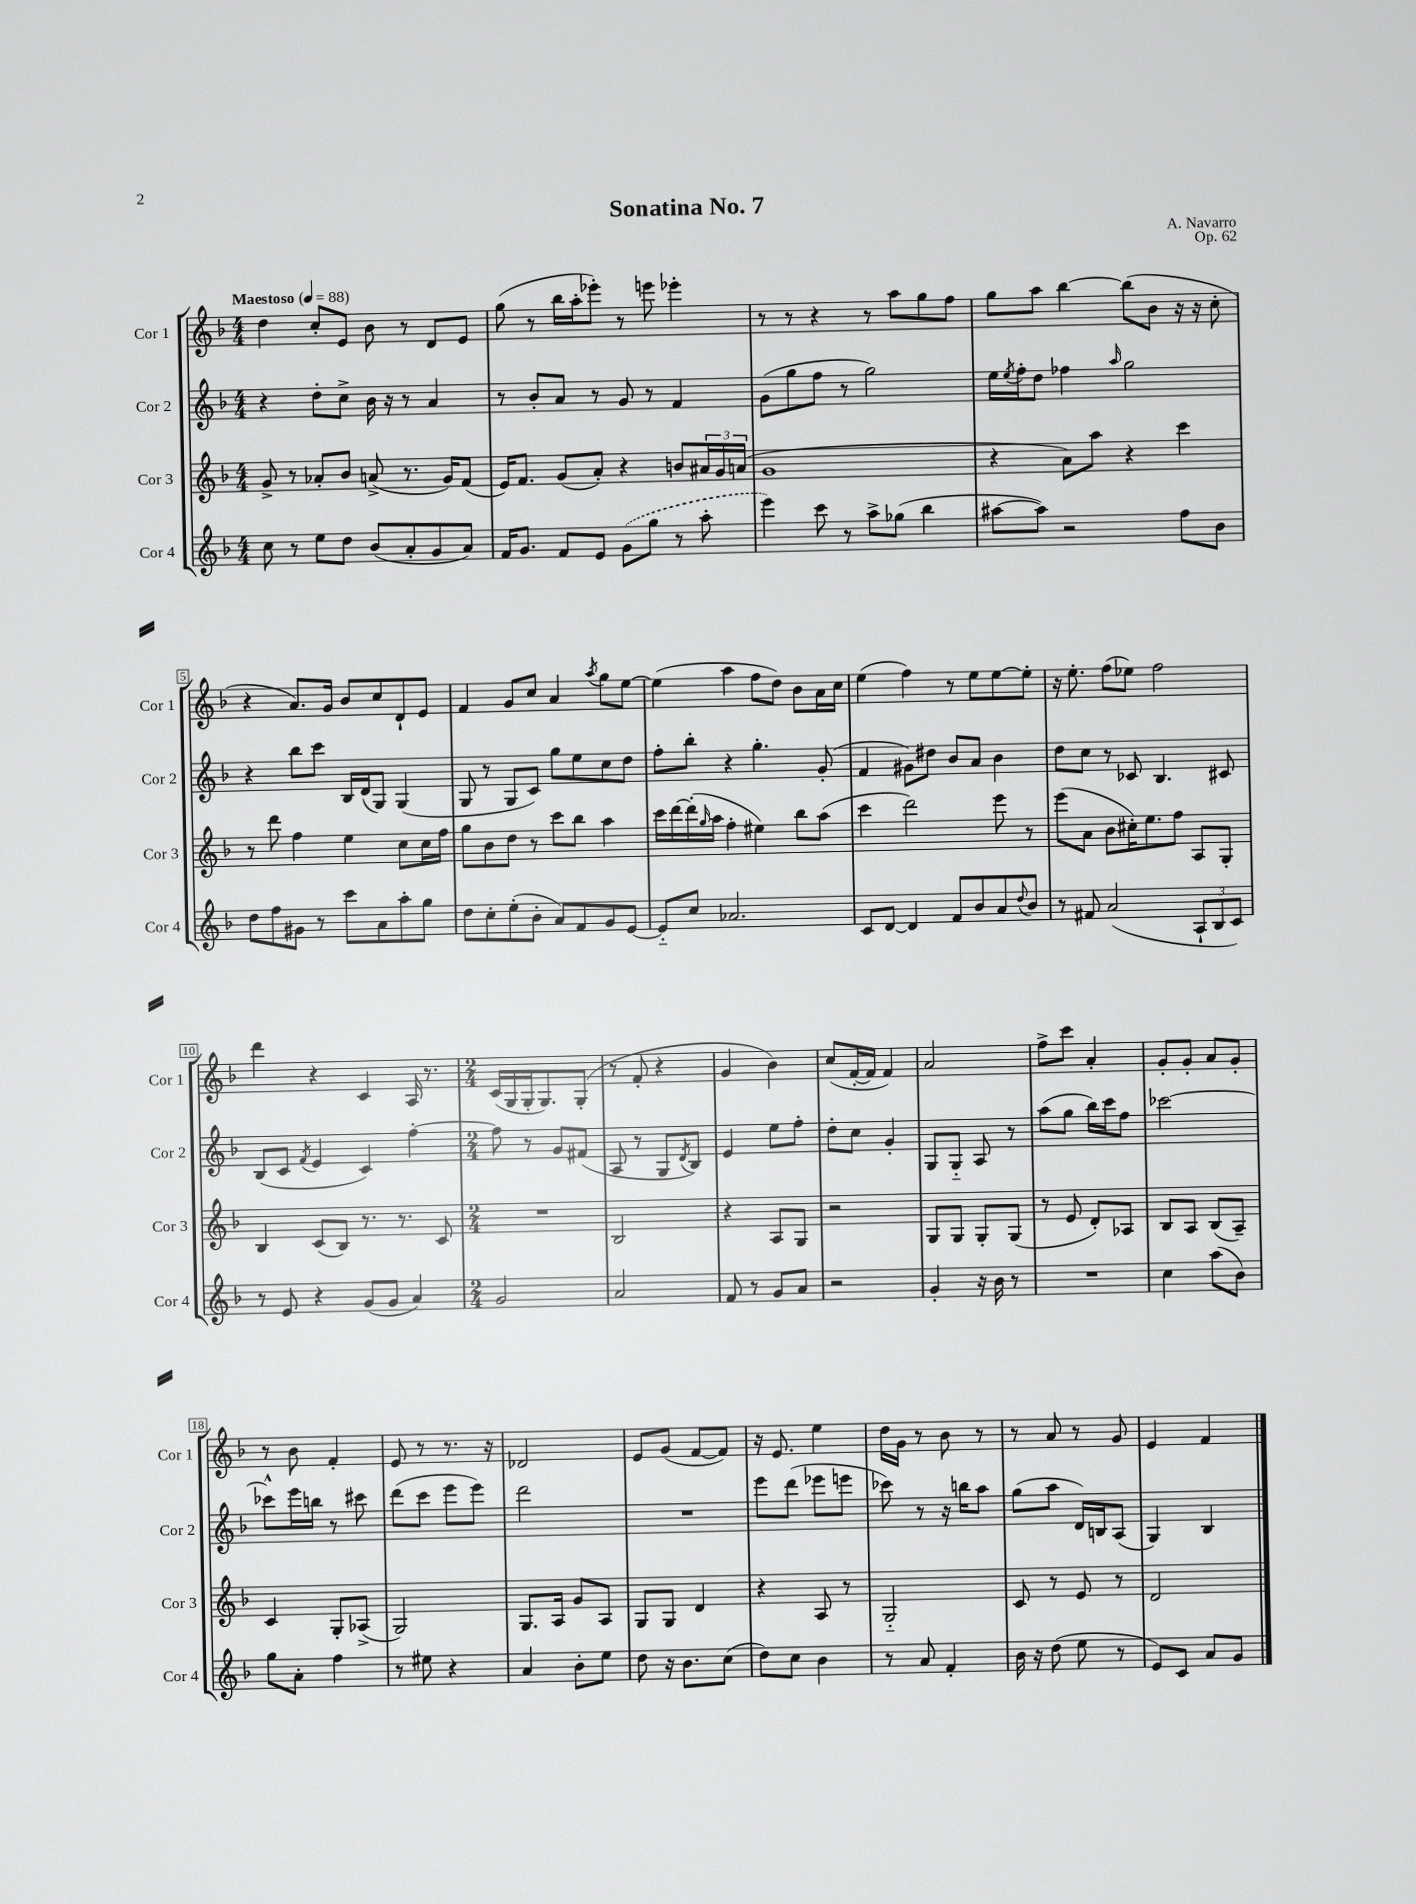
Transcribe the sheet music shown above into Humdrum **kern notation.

**kern	**kern	**kern	**kern
*staff4	*staff3	*staff2	*staff1
*clefG2	*clefG2	*clefG2	*clefG2
*k[b-]	*k[b-]	*k[b-]	*k[b-]
*M4/4	*M4/4	*M4/4	*M4/4
*MM88	*MM88	*MM88	*MM88
8cc\	8g^/	4r	4dd\
8r	8r	.	.
8ee\L	8a-'/L	8dd'\L	8cc'/L
8dd\J	8b-/J	8cc^\J	8e/J
(8b-/L	(8a^/	16b-\	8b-\
.	.	16r	.
8a'/	8.r	8r	8r
8g/	.	4a/	8d/L
.	16g/LK)	.	.
8a/J)	(8f/J	.	8e/J
=	=	=	=
16f/LK	16e/LK)	8r	(8gg\
8.g/J	8.f/J	.	.
.	.	8b-'/L	8r
8f/L	(8g/L	8a/J	16bb-\LL
.	.	.	16aa'\J
8e/J	8a'/J)	8r	8eee-'\J)
(8g\L	4r	8g/	8r
8gg\J	.	8r	8eee\
8r	8b/L	4f/	4eee-'\
8aa'\	24a#/L	.	.
.	24g/	.	.
.	(24a/JJ	.	.
=	=	=	=
4eee\)	1g	(8g\L	8r
.	.	8gg\	8r
8ccc\	.	8ff\J	4r
8r	.	8r	.
8aa^\L	.	2gg\)	8r
(8gg-\J	.	.	8aa\L
4bb-\	.	.	8gg\
.	.	.	8ff\J
=	=	=	=
[8aa#\L	4r	16ee\LL	8gg\L
.	.	8qee/	.
.	.	16ff'\J	.
8aa#\]J)	.	8dd\J	8aa\J
2r	8a\L)	4ff-\	[4bb-\
.	8aa\J	.	.
.	.	16qqaa/	.
.	4r	2gg\	(8bb-\]L
.	.	.	8b-\J
8ff\L	4ccc\	.	16r
.	.	.	16r
8b-\J	.	.	8cc'\
=	=	=	=
8dd\L	8r	4r	4r
8ff\	8ddd\	.	.
8g#\J	4ff\	8bb-\L	8.a/L)
8r	.	8ccc\J	.
.	.	.	16g/Jk
8ccc\L	4ee\	16B-/LL	8b-/L
.	.	(16d/J	.
8a\	.	8G/J)	8cc/
8aa'\	8cc\L	(4G/	8d`/
8gg\J	16cc\L	.	8e/J
.	16ff\JJ	.	.
=	=	=	=
8dd\L	8gg\L	8G/	4f/
8cc'\	8b-\	8r	.
(8ee'\	8dd\J	8G/L	8g/L
8b-'\J	8r	8c/J)	8cc/J
8a/L)	8ccc\L	8gg\L	4a/
8f/	8bb-\J	8ee\	.
.	.	.	8qaa/
8g/	4aa\	8cc\	8gg\L
[8e/J	.	8dd\J	[8ee\J
=	=	=	=
8e'~/]L	16ccc\LL	8ff'\L	(4ee\]
.	[16ddd\	.	.
8cc/J	(16ddd'\]	8bb-'\J	.
.	16qqgg/	.	.
.	16aa\JJ	.	.
2.a-/	4ff'\	4r	4aa\
.	4ee#\)	4.gg'\	8ff\L
.	.	.	8dd\J)
.	8bb-\L	.	8b-\L
.	(8aa\J	(8g'/	16a\L
.	.	.	16cc\JJ
=	=	=	=
8c/L	4ccc\	4f/	(4ee\
[8d/J	.	.	.
4d/]	2ddd\)	8g#\L)	4ff\)
.	.	8dd#\J	.
8f/L	.	8b-/L	8r
8b-/	.	8a/J	8ee\L
8a/	8eee\	4b-\	[8ee\
8qqdd/	.	.	.
8b-/J	8r	.	8ee'\]J
=	=	=	=
8r	(8eee\L	8dd\L	16r
.	.	.	8.ee'\
8f#/	8a\J	8cc\J	.
(2a/	8b-\L	8r	(8ff\L
.	16cc#'\K)	8c-/	8ee-\J)
.	8.ee\	.	.
.	.	4.B-/	2ff\
.	8ff\J	.	.
12A`/L	8A/L	.	.
12B-/	.	.	.
.	8G'/J	8c#/	.
12c/J)	.	.	.
=	=	=	=
8r	4B-/	(8B-/L	4ddd\
8e/	.	8c/J	.
.	.	8qf/	.
4r	(8c/L	4e/	4r
.	8B-/J)	.	.
(8g/L	8.r	4c/)	4c/
8g/J	.	.	.
.	8.r	.	.
4a/)	.	[4ff'\	16A/
.	.	.	8.r
.	8c/	.	.
=	=	=	=
*M2/4	*M2/4	*M2/4	*M2/4
2g/	2r	8ff\]	(16c/LL
.	.	.	16G/
.	.	8r	16G'/J
.	.	.	8.G/)
.	.	8g/L	.
.	.	(8f#/J	(8G'/J
=	=	=	=
2a/	2B-/	8A/	8r
.	.	8r	8f'/
.	.	8G/L	4r
.	.	8qd/	.
.	.	8B-/J)	.
=	=	=	=
8f/	4r	4e/	4g/
8r	.	.	.
8g/L	8A/L	8ee\L	4b-\)
8a/J	8G/J	8ff'\J	.
=	=	=	=
2r	2r	8dd'\L	(8cc/L
.	.	8cc\J	[16f'/L
.	.	.	16f/]JJ
.	.	4g'/	4f/)
=	=	=	=
4g'/	8G/L	8G/L	2a/
.	8G/J	8G'~/J	.
16r	8G'/L	8A/	.
16b-\	.	.	.
8r	(8G/J	8r	.
=	=	=	=
2r	8r	(8aa\L	8ff^\L
.	8e/	8gg\J	8ccc\J
.	8d'/L)	16bb-\LL)	4a'/
.	.	16ccc\J	.
.	8A-/J	8ff\J	.
=	=	=	=
4cc\	8B-/L	[2ccc-\	8g'/L
.	8A/J	.	8g'/J
(8aa\L	(8B-/L	.	8a/L
8b-\J)	8A~/J)	.	8g'/J
=	=	=	=
8gg\L	4c/	8ccc-^^\]L	8r
8a'\J	.	16eee\L	8b-\
.	.	16bb\JJ	.
4ff\	8G'/L	8r	4f'/
.	(8A-^/J	8ccc#\	.
=	=	=	=
8r	2G/)	(8ddd\L	8e/
8ee#\	.	8ccc\J	8r
4r	.	8eee\L	8.r
.	.	8eee\J)	.
.	.	.	16r
=	=	=	=
4a/	8.G/L	2ddd\	2d-/
.	16A/Jk	.	.
8b-'\L	8g/L	.	.
8ee\J	8A/J	.	.
=	=	=	=
8dd\	8G/L	2r	8e/L
16r	8G/J	.	(8g/J
8.b-\L	.	.	.
.	4d/	.	[8f/L
(8cc\J	.	.	8f/]J)
=	=	=	=
8dd\L)	4r	8eee\L	16r
.	.	.	8.e/
8cc\J	.	(8ddd\J	.
4b-\	8A/	8eee-\L	4ee\
.	8r	8eee\J	.
=	=	=	=
8r	2G'~/	8ccc-\)	16dd\LL
.	.	.	16g\JJ
8a/	.	8r	8r
4f'/	.	16r	8b-\
.	.	16bb\LK	.
.	.	8aa\J	8r
=	=	=	=
16b-\	8c/	(8gg\L	8r
16r	.	.	.
(8dd\	8r	8aa\J	8a/
8ee\	8e/	16d/LL)	8r
.	.	16B/J	.
8r	8r	(8A/J	8g/
=	=	=	=
8e/L)	2d/	4G/)	4e/
8c/J	.	.	.
8a/L	.	4B-/	4f/
8g/J	.	.	.
==	==	==	==
*-	*-	*-	*-
